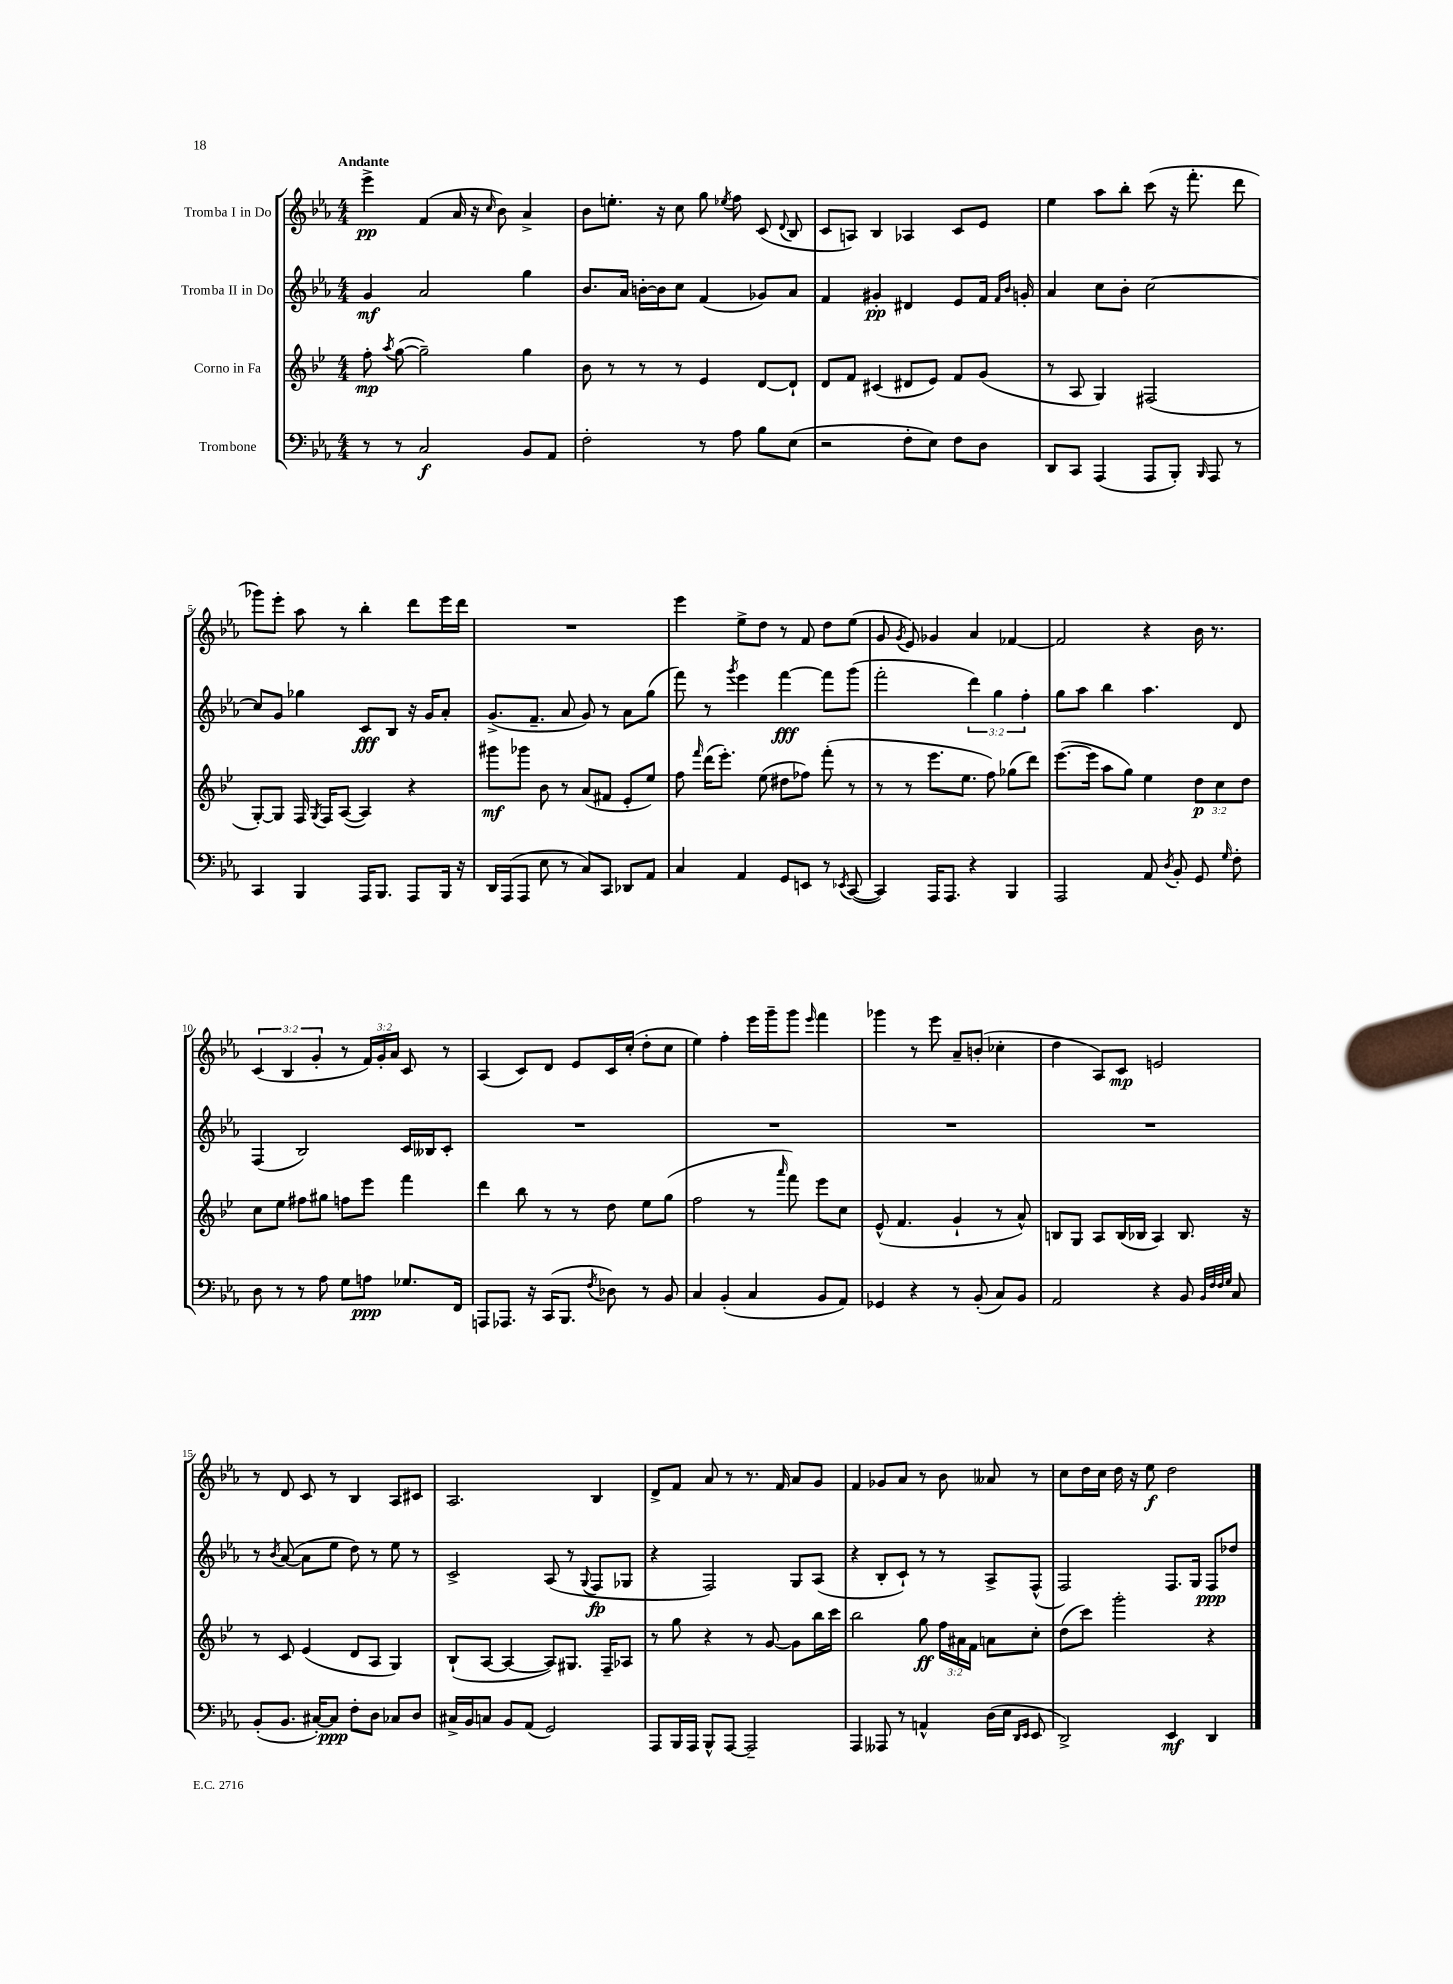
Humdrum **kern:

**kern	**kern	**kern	**kern
*staff4	*staff3	*staff2	*staff1
*clefF4	*clefG2	*clefG2	*clefG2
*k[b-e-a-]	*k[b-e-]	*k[b-e-a-]	*k[b-e-a-]
*M4/4	*M4/4	*M4/4	*M4/4
8r	8ff'	4g	4eee-^
.	8qaa	.	.
8r	([8gg	.	.
2C	2gg~])	2a-	(4f
.	.	.	16a-
.	.	.	16r
.	.	.	16qqcc
.	.	.	8b-)
8BB-	4gg	4gg	4a-^
8AA-	.	.	.
=	=	=	=
2F'	8b-	8.b-	8b-
.	8r	.	8.ee'
.	.	16a-	.
.	8r	[16b'	.
.	.	16b]	16r
.	8r	8cc	8cc
8r	4e-	(4f	8gg
.	.	.	8qee-
8A-	.	.	8ff
8B-	[8d	8g-)	(8c
.	.	.	8qqd
(8E-	8d`]	8a-	8B-
=	=	=	=
2r	8d	4f	8c
.	8f	.	8A)
.	(4c#	4g#'	4B-
8F'	8d#	4d#	4A-
8E-)	8e-)	.	.
8F	8f	8e-	8c
8D	(8g	16f	8e-
.	.	16qqf	.
.	.	16qqb-	.
.	.	16g'	.
=	=	=	=
8DD	8r	4a-	4ee-
8CC	8A	.	.
(4AAA-	4G)	8cc	8aa-
.	.	8b-'	8bb-'
8AAA-	(2F#	[2cc	(8ccc
8BBB-')	.	.	16r
.	.	.	8.fff'
16qqBBB-	.	.	.
8AAA-	.	.	.
8r	.	.	8ddd
=	=	=	=
4CC	[8G')	8cc]	8ggg-)
.	8G]	8g	8eee-'
4BBB-	16F	4gg-	8aa-
.	8qG	.	.
.	16F	.	.
.	([8A	.	8r
16AAA-	4A])	8c	4bb-'
8.BBB-	.	.	.
.	.	8B-	.
8AAA-	4r	16r	8ddd
.	.	16g	.
16BBB-	.	8a-'	16eee-
16r	.	.	16ddd
=	=	=	=
16DD	8ggg#	(8.g^	1r
(16AAA-	.	.	.
8AAA-	8ggg-	.	.
.	.	8.f~	.
8E-	8b-	.	.
8r	8r	8a-	.
8C)	(8a	8g)	.
8CC	8f#	8r	.
8DD-	8e-'	8a-	.
8AA-	8ee-)	(8gg	.
=	=	=	=
4C	8ff	8fff)	4eee-
.	16qqfff	.	.
.	(16ddd	8r	.
.	8.eee-')	.	.
.	.	8qggg	.
4AA-	.	4eee-	8ee-^
.	(8ee-	.	8dd
8GG	8dd#	[4fff	8r
8EE	8ff-)	.	8f
8r	(8fff'	8fff]	8dd
8qEE-	.	.	.
([8CC	8r	(8ggg	(8ee-
=	=	=	=
4CC])	8r	2fff'	8g
.	.	.	8qg
.	8r	.	8e-)
16AAA-	8.eee-	.	4g-
8.AAA-	.	.	.
.	8.ee-	.	.
4r	.	6ddd)	4a-
.	8ff)	.	.
.	.	6gg	.
4BBB-	(8gg-	.	[4f-
.	.	6ff'	.
.	8ddd)	.	.
=	=	=	=
2AAA-	([8.eee-	8gg	2f-]
.	.	8aa-	.
.	16eee-]	.	.
.	8aa	4bb-	.
.	8gg)	.	.
8AA-	4ee-	4.aa-	4r
8qD	.	.	.
8BB-'	.	.	.
8GG	12dd	.	16b-
.	.	.	8.r
.	12cc	.	.
16qqG	.	.	.
8F'	.	8d	.
.	12dd	.	.
=	=	=	=
8D	8cc	(4F	(6c
8r	8ee-	.	.
.	.	.	6B-
8r	8ff#	2B-)	.
.	.	.	6g'
8A-	8gg#	.	.
8G	8ff	.	8r
8A	8eee-	.	24f)
.	.	.	24g'
.	.	.	24a-
8.G-	4fff	16c	8c
.	.	16B--	.
.	.	8c'	8r
16FF	.	.	.
=	=	=	=
8AAA	4ddd	1r	(4A-
8.AAA-	.	.	.
.	8bb-	.	8c)
16r	.	.	.
(16CC	8r	.	8d
8.BBB-	.	.	.
.	8r	.	8e-
8qF	.	.	.
8D-)	8dd	.	16c
.	.	.	(16cc'
8r	8ee-	.	8dd'
8BB-	(8gg	.	8cc
=	=	=	=
4C	2ff	1r	4ee-)
(4BB-'	.	.	4ff'
4C	8r	.	16eee-
.	.	.	16ggg~
.	16qqaaa	.	.
.	8fff)	.	8ggg
.	.	.	16qqeee-
8BB-	8eee-	.	4fff
8AA-)	8cc	.	.
=	=	=	=
4GG-	(8e-^^	1r	4ggg-
.	4.f	.	.
4r	.	.	8r
.	.	.	8eee-
8r	4g`	.	8a-~
(8BB-'	.	.	(8b'
8C)	8r	.	4cc-'
8BB-	8a^^)	.	.
=	=	=	=
2AA-	8B	1r	4dd
.	8G	.	.
.	8A	.	8A-)
.	(16B	.	8c
.	16B-	.	.
4r	4A)	.	2e
8BB-	8.B-	.	.
32qqBB-	.	.	.
32qqF	.	.	.
32qqF	.	.	.
32qqG	.	.	.
8C	.	.	.
.	16r	.	.
=	=	=	=
(8BB-'	8r	8r	8r
.	.	8qb-	.
8.BB-	8c	([8a-	8d
.	(4e-	8a-]	8c
[16C#')	.	.	.
8C#]	.	8ee-	8r
8F'	8d	8dd)	4B-
8D	8A	8r	.
8C-	4G)	8ee-	8A-
8D	.	8r	8c#
=	=	=	=
16C#^	(8B-`	2c^	2.A-
16BB-	.	.	.
8C	[8A	.	.
8BB-	4A_	.	.
(8AA-	.	.	.
2GG)	8A])	(8A-	.
.	8.G#	8r	.
.	.	8qqG	.
.	.	8F	4B-
.	16F~	.	.
.	8A-	8G-	.
=	=	=	=
8AAA-	8r	4r	8d^
16BBB-	8gg	.	8f
16AAA-	.	.	.
8BBB-^^	4r	2F)	8a-
[8AAA-	.	.	8r
2AAA-~]	8r	.	8.r
.	[8g	.	.
.	.	.	16f
.	8g]	8G	8a-
.	16bb-	(8A-	8g
.	16ccc	.	.
=	=	=	=
4AAA-	2bb-	4r	4f
8AAA--	.	8B-'	8g-
8r	.	8c`)	8a-
4AA^^	8gg	8r	8r
.	24ff	8r	8b-
.	24a#	.	.
.	24f	.	.
(16D	8a	8A-^	8a--
16E-	.	.	.
16qqDD	.	.	.
16qqEE-	.	.	.
8EE-	8cc'	(8F^^	8r
=	=	=	=
2DD^)	(8dd	2F)	8cc
.	8ccc)	.	16dd
.	.	.	16cc
.	2ggg'	.	16dd
.	.	.	16r
.	.	.	8ee-
4EE-	.	8.F	2dd
.	.	16G	.
4DD	4r	8F	.
.	.	8dd-	.
==	==	==	==
*-	*-	*-	*-
